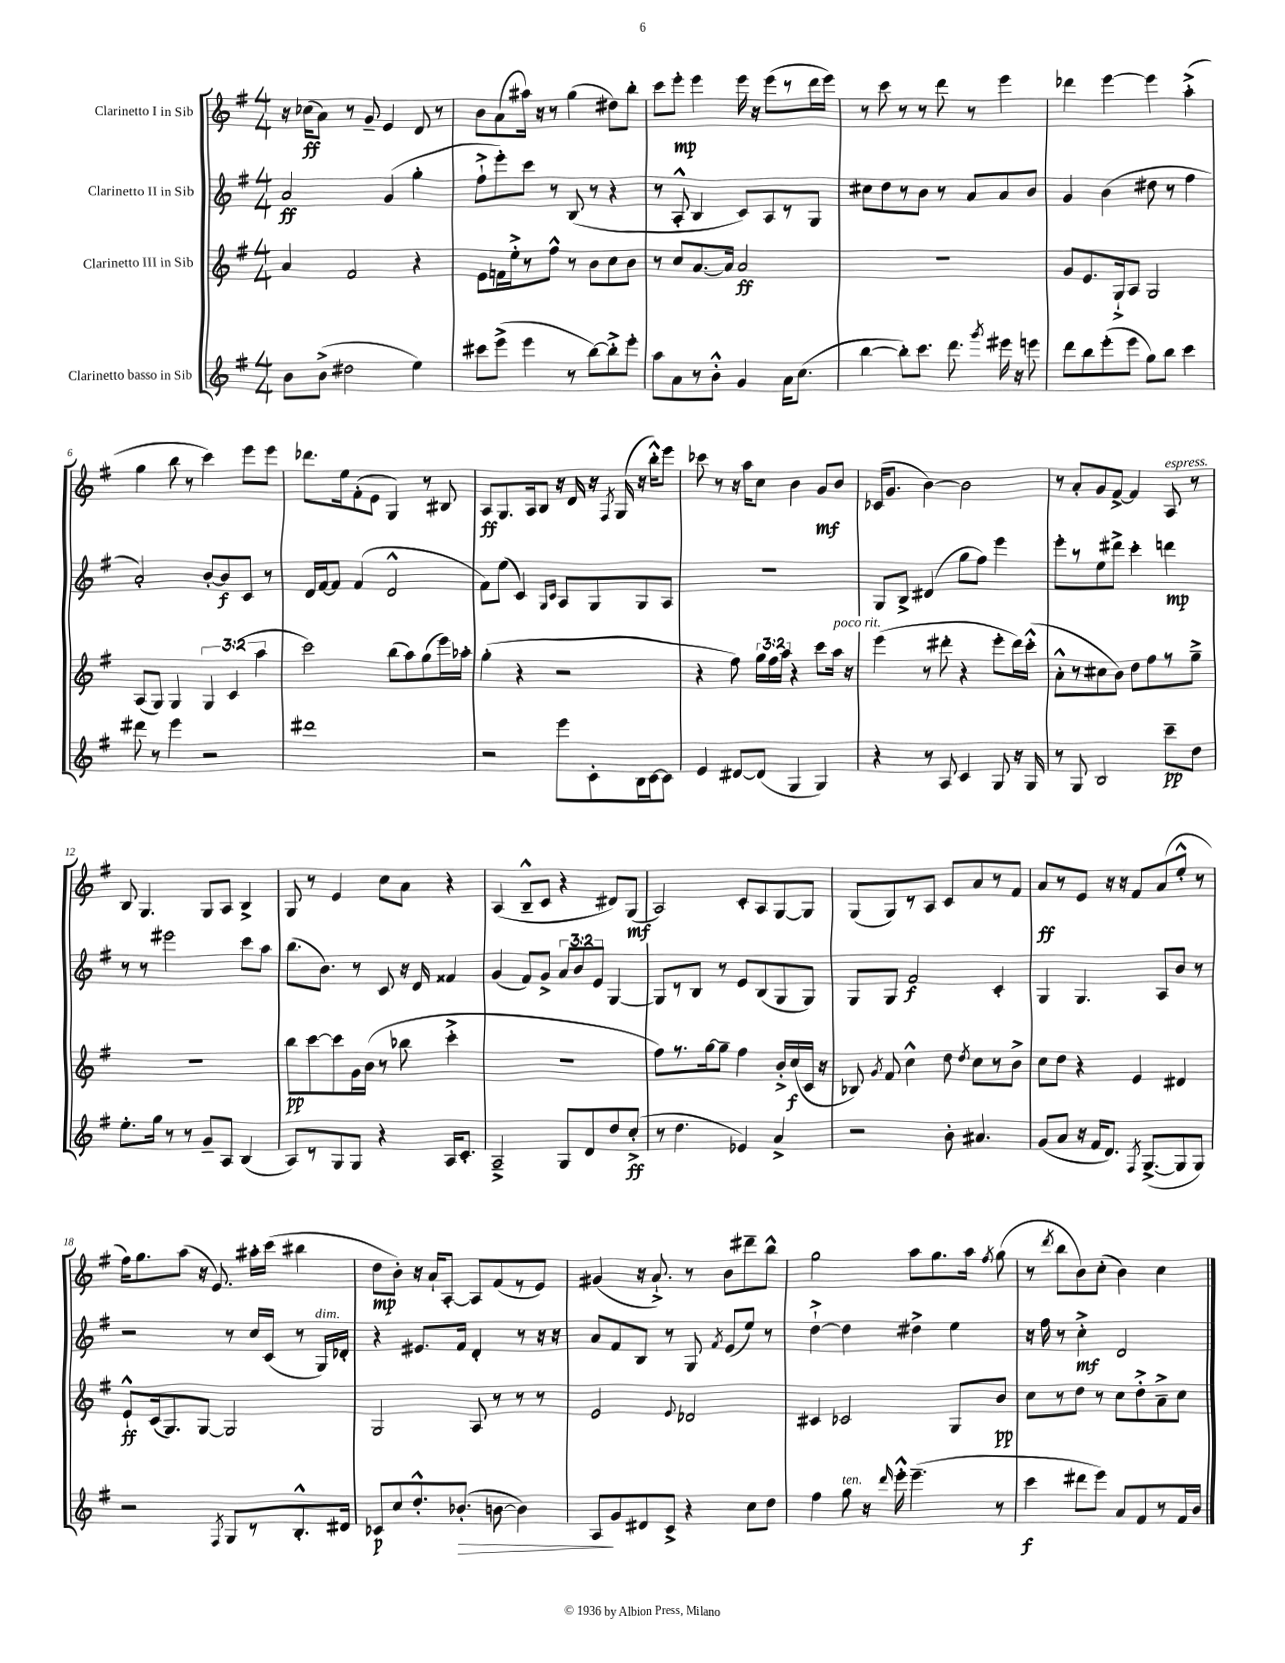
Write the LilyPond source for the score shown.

<<
\new StaffGroup <<
\new Staff = "s0" \with { instrumentName = "Clarinetto I in Sib" } {
    \clef treble \key g \major \numericTimeSignature \time 4/4
    \autoBeamOff r16 ces''16[\ff( a'8]) r8 g'8-- e'4 d'8 r8 |
    b'8[ a'8( ais''16]) r16 r8 g''4( dis''8[) b''8]-. |
    c'''8[ e'''8]-.\mp e'''4 e'''16 r16 e'''8[( r8 d'''16 e'''16]) |
    r8 c'''8 r8 r8 d'''8 r8 e'''4 |
    des'''4 e'''4~ e'''4 a''4-.->( |
    g''4 b''8 r8 c'''4) e'''8[ e'''8] |
    des'''8.[ e''16 fis'8-.( e'8] g4) r8 bis8 |
    a8[\ff g8. a16 b8] r16 d'16 r16 \acciaccatura { fis8 } g16( r16 b''16[-.-^) e'''8] |
    ces'''8 r8 r16 a''16[ c''8] b'4 g'8[\mf b'8] |
    ces'16[( g'8.] b'4~) b'2 |
    r8 a'8[-. g'8 fis'8]~-> fis'4 a8^\markup { \italic "espress." } r8 |
    b8 g4. g8[ a8] b4-> |
    g8 r8 e'4 c''8[ a'8] r4 |
    a4( b8[---^ c'8] r4 dis'8[) g8]\mf( |
    a2) c'8[-. a8 g8~ g8] |
    g8[( g8) r8 a8] c'8[ a'8 r8 fis'8] |
    a'8[\ff r8 e'8] r16 r16 fis'8[ a'8( e''8]-.-^ r8 |
    fis''16[) g''8. a''8]( r16 e'8.) ais''16[-. c'''16]( bis''4 |
    d''8[\mp b'8]-.) r16 a'16[-! a8]~-. a8[ fis'8( r8 e'8]) |
    gis'4( r16 a'8.-!->) r8 b'8[ dis'''8-- b''8]-^ |
    g''2 a''8[ g''8. a''16] \acciaccatura { fis''8 } g''8( |
    r8 \acciaccatura { d'''8 } b''8[ b'8) c''8]-.( b'4) c''4 \bar "|." |
}
\new Staff = "s1" \with { instrumentName = "Clarinetto II in Sib" } {
    \clef treble \key g \major \numericTimeSignature \time 4/4 \override Staff.TupletNumber.text = #tuplet-number::calc-fraction-text
    \autoBeamOff a'2\ff g'4( g''4-. |
    fis''8[-!-> e'''8-.) c'''8] r8 b8( r8 r4 |
    r8 a8-.-^ b4 c'8[) a8 r8 g8] |
    cis''8[ d''8 r8 b'8] r8 a'8[ a'8 b'8] |
    g'4 b'4( dis''8 r8 fis''4 |
    a'2-.) b'8[~-. b'8\f c'8] r8 |
    d'16[ fis'16~ fis'8] fis'4( d'2-^ |
    fis'8[) e''8]( c'4) \grace { g16[ c'16] } a8[ g8 g8 a8] |
    R1 |
    g8[ b8]-> dis'4( g''8[ fis''8]) e'''4 |
    e'''8[-. r8 e''8 dis'''8]-> c'''4-. d'''4\mp |
    r8 r8 eis'''2 c'''8[ a''8] |
    b''8.[( b'8.]) r8 c'8 r16 d'16 fisis'4 |
    g'4( fis'8[) g'8]-> \tuplet 3/2 { a'8[ b'8 e'8] } g4~ |
    g8[ r8 b8] r8 e'8[ b8( g8 g8]) |
    g8[ g8] fis'2\f c'4-. |
    g4 g4. a8[ b'8] r8 |
    r2 r8 c''16[ c'16]( r8 g16[^\markup { \italic "dim." }) des'16]-. |
    r4 eis'8.[ fis'16] d'4-. r8 r16 r16 |
    a'8[ fis'8 b8] r8 g8 \acciaccatura { fis'8 } e'8[( e''8]) r8 |
    d''4~-!-> d''4 dis''4-> e''4 |
    r16 fis''16 r8 c''4-.->\mf d'2 \bar "|." |
}
\new Staff = "s2" \with { instrumentName = "Clarinetto III in Sib" } {
    \clef treble \key g \major \numericTimeSignature \time 4/4 \override Staff.TupletNumber.text = #tuplet-number::calc-fraction-text
    \autoBeamOff a'4 fis'2 r4 |
    e'8[ f'16 e''16-.-> r8 fis''8]-^ r8 b'8[ c''8 b'8] |
    r8 c''8[ a'8.~ a'16] a'2\ff |
    R1 |
    g'8[ e'8. g16-!-> a8] g2 |
    a8[( g8]) g4 \tuplet 3/2 { g4 c'4( a''4 } |
    c'''2) b''8[( a''8) g''8( e'''16) aes''16]-. |
    g''4-.( r4 r2 |
    r4 fis''8) \tuplet 3/2 { g''16[ fis''16 a''16] } r4 c'''8[ a''16]^\markup { \italic "poco rit." } r16 |
    e'''4( r8 dis'''8-. r4 e'''8[-. dis'''16) c'''16]-.-^( |
    a'8[-.-^ r8 cis''8 b'8]) d''8[ fis''8 r8 g''8]---> |
    R1 |
    b''8[\pp c'''8~ c'''8 g'16 b'16]( r8 bes''8 c'''4-.-> |
    R1 |
    fis''8[) r8. g''16~ g''8]-- fis''4 b'16[-.-> c''16\f( c'16] r16 |
    bes8) \acciaccatura { g'8 } fis'8 c''4-^ d''8 \acciaccatura { d''8 } c''8[ r8 b'8]-> |
    c''8[ d''8] r4 e'4 dis'4 |
    e'8[-!-^\ff c'16( g8.) g8]~ g2 |
    g2 a8 r8 r8 r8 |
    e'2 \appoggiatura { e'8 } des'2 |
    cis'4 ces'2 g8[ b'8]\pp |
    c''8[ r8 d''8] r8 c''8[ d''8-.-> a'8---> c''8] \bar "|." |
}
\new Staff = "s3" \with { instrumentName = "Clarinetto basso in Sib" } {
    \clef treble \key g \major \numericTimeSignature \time 4/4
    \autoBeamOff b'8[ b'8]->( dis''2 e''4) |
    cis'''8[ e'''8]->( e'''4 r8 b''8[~) b''8-.-> e'''8]-. |
    a''8[ a'8 r8 b'8]-.-^ g'4 a'16[ c''8.]( |
    b''4~ b''8[-.) c'''8.] d'''8. \acciaccatura { g'''8 } eis'''16 r16 e'''8 |
    d'''8[ b''8 e'''8-.( e'''8] g''8[) b''8] c'''4 |
    dis'''8 r8 e'''4 r2 |
    dis'''1 |
    r2 e'''8[ c'8-. b16 c'16~ c'8] |
    e'4 dis'8[~ dis'8]( g4 g4) |
    r4 r8 a8 c'4 g8 r16 g16 |
    r8 g8 b2 c'''8[--\pp d''8] |
    e''8.[-. g''16] r8 r8 g'8[-- a8] b4( |
    a8[) r8 g8 g8] r4 a16[ c'8.]-. |
    a2---> g8[ d'8 d''8 c''8]-.->\ff( |
    r8 d''4. ees'4) a'4-> |
    r2 b'8-. ais'4. |
    g'8[( a'8] r16 fis'16[ d'8.]) \acciaccatura { fis8 } g8.[~->( g8 g8]) |
    r2 \acciaccatura { fis8 } g8[ r8 b8.-.-^ dis'16] |
    ces'8[\p c''8 d''8.-.-^ bes'8.]-.\>( b'8~ b'4) |
    a8[\! g'8 dis'8 c'8]-> r4 c''8[ d''8] |
    fis''4 g''8^\markup { \italic "ten." } r16 \grace { d'''16 } e'''16-.-^ e'''4.--( r8 |
    c'''4\f dis'''8[ e'''8]) a'8[ fis'8 r8 fis'16 b'16] \bar "|." |
}
>>
>>
